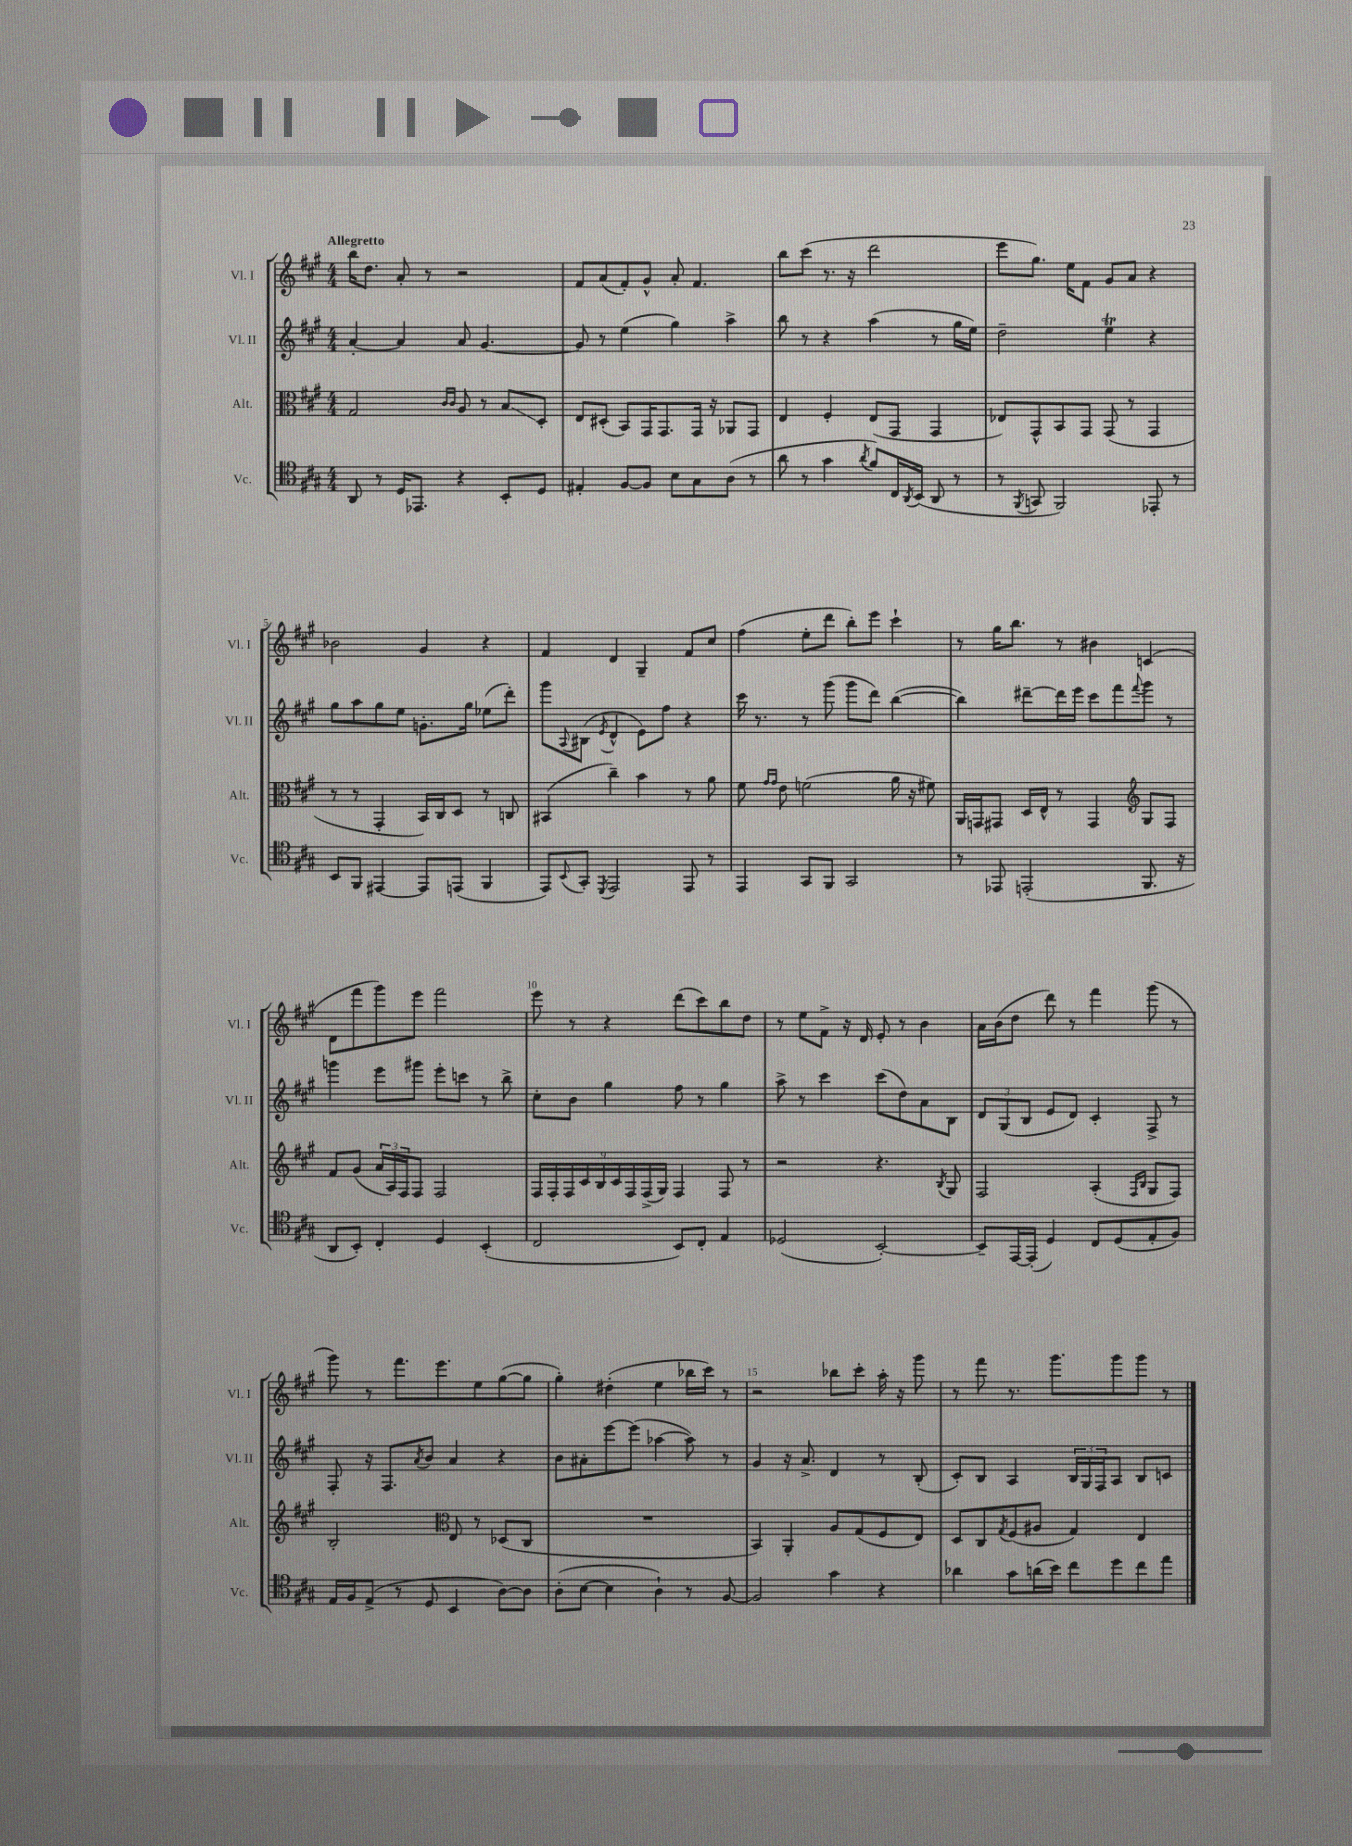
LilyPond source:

<<
\new StaffGroup <<
\new Staff = "s0" \with { instrumentName = "Vl. I" shortInstrumentName = "Vl. I" } {
    \clef treble \key a \major \numericTimeSignature \time 4/4 \tempo "Allegretto"
    b''16 d''8. a'8-. r8 r2 |
    fis'8 a'8( fis'8-.) gis'8-^ a'8-. fis'4. |
    b''8 cis'''8( r8. r16 d'''2 |
    e'''8 gis''8.) e''16 fis'8 gis'8 a'8 r4 |
    bes'2 gis'4 r4 |
    fis'4 d'4 gis4-- fis'8 cis''8 |
    fis''4( e''8-. d'''8 b''8-.) e'''8 cis'''4-! |
    r8 gis''16 b''8. r8 bis'4 c'4( |
    d'8 fis'''8 gis'''8) e'''8 fis'''2 |
    e'''8 r8 r4 d'''8( cis'''8) b''8 d''8 |
    r8 e''8 fis'8-> r16 d'16 e'8-. r8 b'4 |
    a'16 b'16( d''8 d'''8) r8 fis'''4 gis'''8( r8 |
    gis'''8) r8 fis'''8. e'''8. e''8 gis''8~( gis''8 |
    gis''4-.) dis''4-.( e''4 bes''16 cis'''16) r8 |
    r2 bes''8 cis'''8-. a''16-. r16 gis'''8 |
    r8 fis'''8 r8. gis'''8. gis'''8 gis'''8 r8 \bar "|." |
}
\new Staff = "s1" \with { instrumentName = "Vl. II" shortInstrumentName = "Vl. II" } {
    \clef treble \key a \major \numericTimeSignature \time 4/4
    a'4~-. a'4 a'8 gis'4.~ |
    gis'8 r8 e''4( gis''4) a''4-> |
    b''8 r8 r4 a''4( r8 gis''16 e''16) |
    d''2-- e''4\trill r4 |
    gis''8 a''8 gis''8 e''8 g'8.-. gis''16 ees''8( d'''8-.) |
    gis'''8 \appoggiatura { a8 } bis8( \acciaccatura { e'8 } d'4-^ e'8) fis''8 r4 |
    cis'''16 r8. r8 gis'''8( gis'''8 d'''8) b''4~( |
    b''4) dis'''8~-- dis'''16 e'''16 cis'''8 fis'''8 \appoggiatura { fis'''8 } gis'''8 r8 |
    g'''4 e'''8 gis'''8 e'''8-. c'''8 r8 b''8-> |
    cis''8-. b'8 gis''4 fis''8 r8 gis''4 |
    a''8-> r8 cis'''4 cis'''8( d''8) a'8 b8 |
    \tuplet 3/2 { d'8 gis8( b8 } e'8 d'8) cis'4-. fis8-> r8 |
    fis8-. r16 fis8. \acciaccatura { a'8 } b'8 a'4 r4 |
    b'8 ais'8-. e'''8~ e'''8( aes''4~ aes''8) r8 |
    gis'4 r16 a'8.-> d'4 r8 b8-.( |
    cis'8-.) b8 a4 \tuplet 3/2 { b16 gis16 fis16 } a8 b8 c'8 \bar "|." |
}
\new Staff = "s2" \with { instrumentName = "Alt." shortInstrumentName = "Alt." } {
    \clef alto \key a \major \numericTimeSignature \time 4/4
    gis2 \grace { cis'16 cis'16 } a8 r8 b8\glissando d8-. |
    e8 dis8-.( b,8) gis,16 gis,8. gis,16 r16 aes,8 gis,8 |
    e4 fis4-. e8( gis,8 gis,4 |
    ees8) gis,8-^ b,8 gis,8 gis,8( r8 gis,4 |
    r8 r8 gis,4-. b,16) cis16 d8 r8 c8 |
    bis,4( cis''4--) b'4 r8 a'8 |
    fis'8 \grace { gis'16 gis'16 } e'8 f'2( a'16 r16 fis'8) |
    a,16 g,16 gis,8 d16 e16-^ r8 gis,4 \clef treble gis8 fis8 |
    fis'8 gis'8( \tuplet 3/2 { a'16 a16) fis16 } fis8 fis2 |
    \tuplet 9/8 { fis16 fis16-. fis16 cis'16 b16 cis'16 fis16 fis16->( gis16) } fis4 fis8 r8 |
    r2 r4. \acciaccatura { b8 } gis8 |
    fis2 a4-.( \grace { fis16 b16 } gis8 fis8) |
    b2-. \clef alto e8 r8 des8( cis8 |
    R1 |
    b,4) a,4-. a8 gis8( fis8 e8) |
    d8 cis8 \acciaccatura { gis8 } fis8( ais8 gis4) e4 \bar "|." |
}
\new Staff = "s3" \with { instrumentName = "Vc." shortInstrumentName = "Vc." } {
    \clef tenor \key a \major \numericTimeSignature \time 4/4
    a,8 r8 d16 ees,8. r4 b,8-. d8 |
    eis4-. fis8~ fis8 b8 gis8 a8( r8 |
    a'8 r8 gis'4 \acciaccatura { a'8 } fis'8) cis16 \acciaccatura { a,8 } b,16( a,8 r8 |
    r8 \acciaccatura { fis,8 } g,8 fis,2) ees,8-. r8 |
    b,8 fis,8 eis,4~ eis,8 e,8( fis,4 |
    e,8) \appoggiatura { b,8 } gis,8-. \acciaccatura { d,8 } e,2 e,8 r8 |
    e,4 gis,8 fis,8 gis,2 |
    r8 ees,8 e,2-.( fis,8. r16 |
    a,8 b,8-.) cis4-. d4 b,4-.( |
    cis2 b,8) cis8-. e4 |
    des2( b,2~-.) |
    b,8-- e,16~ e,16-.( d4) cis8 d8( e8-. fis8) |
    e16 fis16 e8->( r8 d8 b,4 a8~) a8 |
    a8-.( b8~ b4 a4-!) r8 fis8~ |
    fis2 gis'4 r4 |
    aes'4 gis'8 a'16( b'16) cis''8 d''8 cis''8 e''8 \bar "|." |
}
>>
>>
\layout { \context { \Score \override BarNumber.break-visibility = ##(#f #t #t) barNumberVisibility = #(every-nth-bar-number-visible 5) } }
